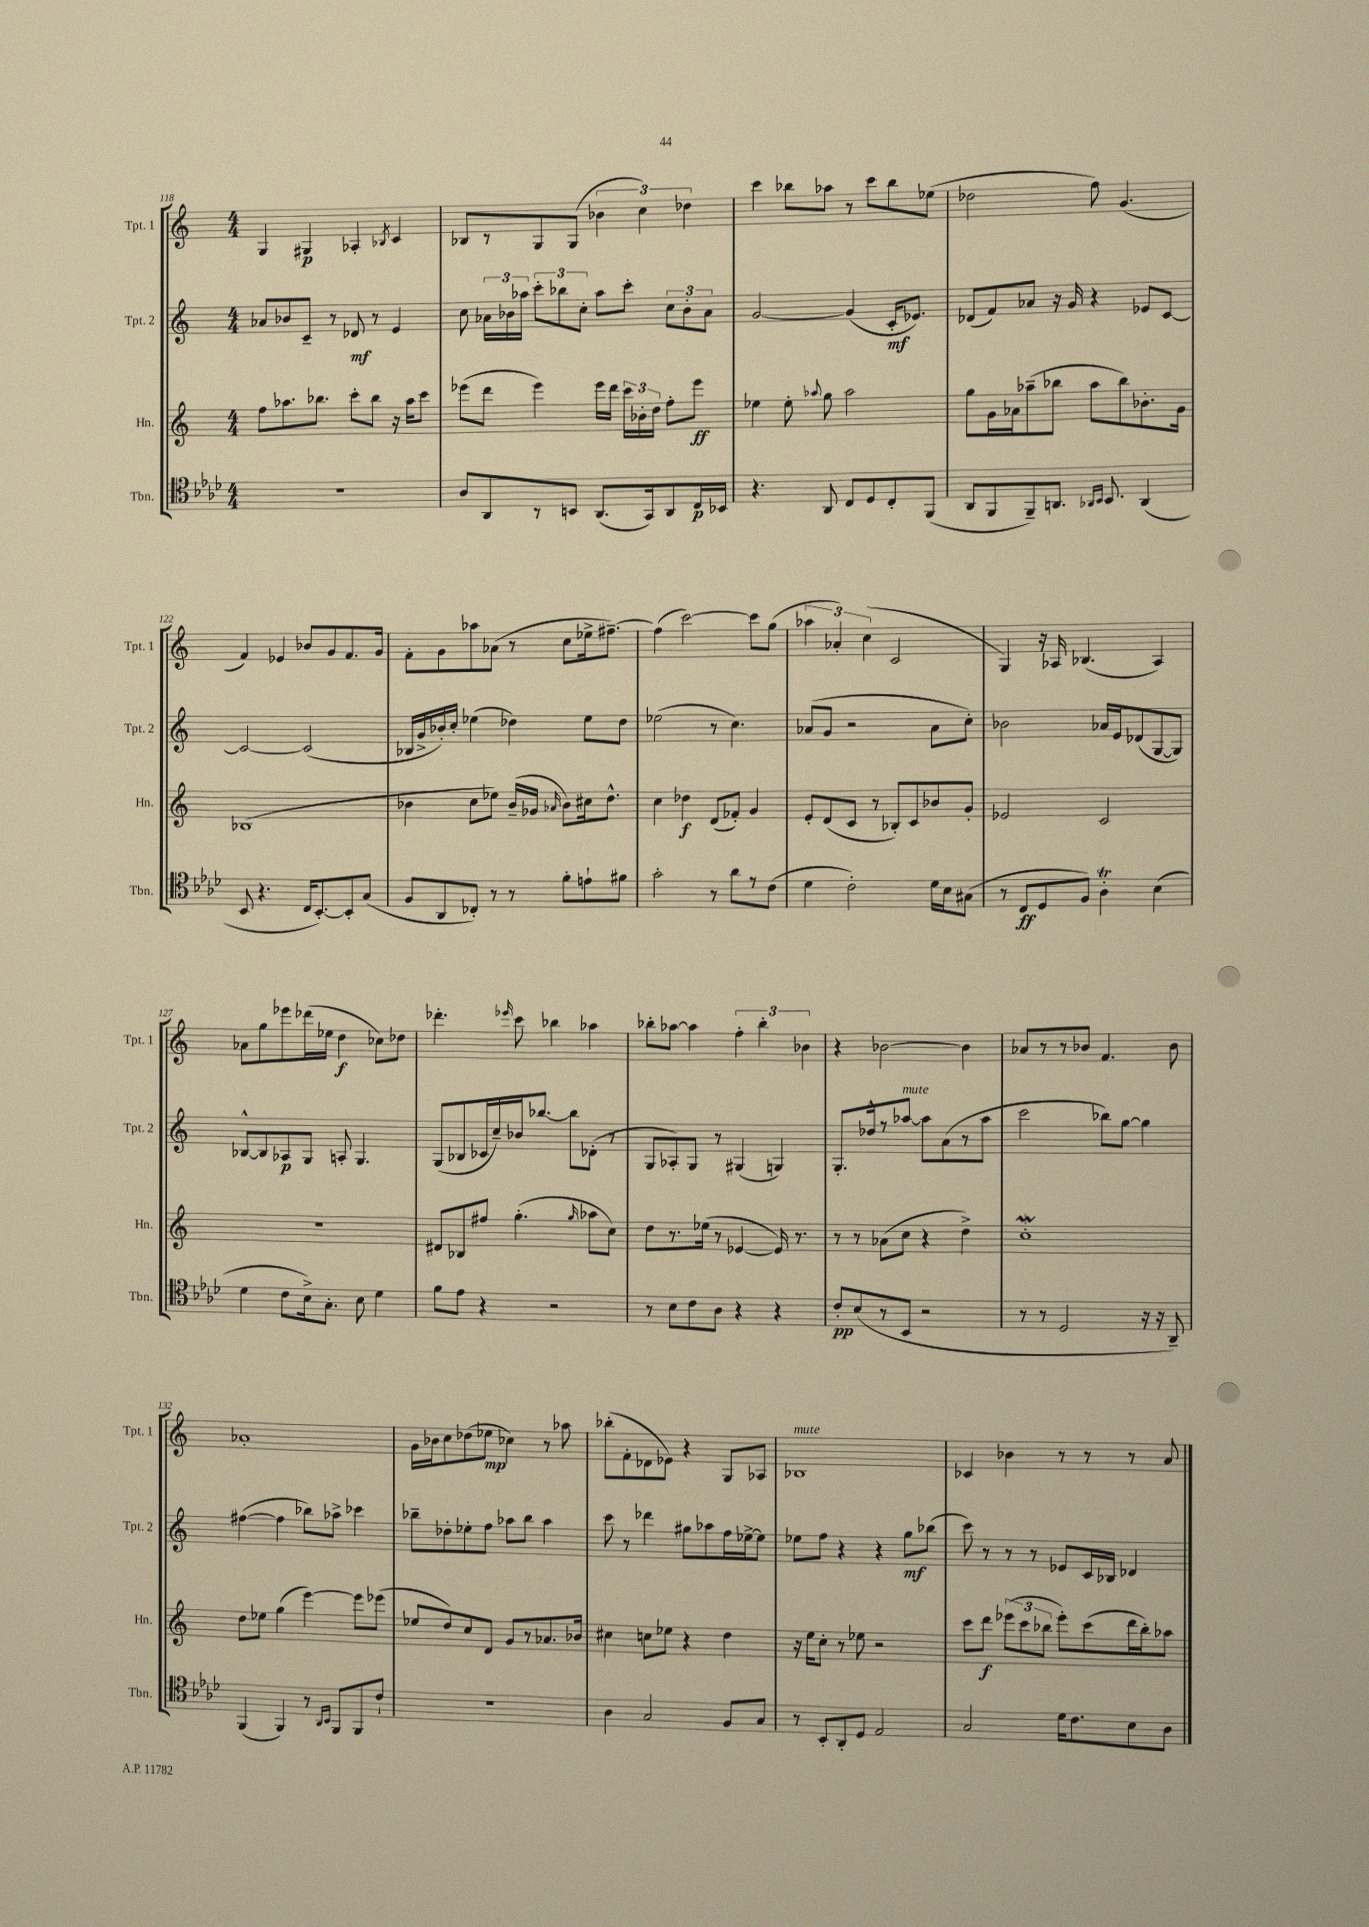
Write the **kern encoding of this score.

**kern	**dynam	**kern	**dynam	**kern	**dynam	**kern	**dynam
*part4	*part4	*part3	*part3	*part2	*part2	*part1	*part1
*staff4	*staff4	*staff3	*staff3	*staff2	*staff2	*staff1	*staff1
*I"Tbn.	*	*I"Hn.	*	*I"Tpt. 2	*	*I"Tpt. 1	*
*I'Tbn.	*	*I'Hn.	*	*I'Tpt. 2	*	*I'Tpt. 1	*
*clefC4	*	*clefG2	*	*clefG2	*	*clefG2	*
*k[b-e-a-d-]	*	*k[]	*	*k[]	*	*k[]	*
*M4/4	*	*M4/4	*	*M4/4	*	*M4/4	*
=118	=118	=118	=118	=118	=118	=118	=118
1r	.	8ff\L	.	8a-X/L	.	4G/	.
.	.	8.aa-X\	.	8b-X/	.	.	.
.	.	.	.	8c~/J	.	4G#X/	p
.	.	8.bb-X\J	.	.	.	.	.
.	.	.	.	8r	.	.	.
.	.	8ccc'\L	.	8d-X/	mf	4A-X'/	.
.	.	8bb-\J	.	8r	.	.	.
.	.	.	.	.	.	8qB-X/	.
.	.	16r	.	4e/	.	4c/	.
.	.	16aa-\KL	.	.	.	.	.
.	.	8ccc\J	.	.	.	.	.
=119	=119	=119	=119	=119	=119	=119	=119
8A-/L	.	(8eee-X\L	.	8cc\	.	8B-X/L	.
8AA-/	.	8ddd\J	.	24a-X\LL	.	8r	.
.	.	.	.	24b-X\	.	.	.
.	.	.	.	24aa-X\JJ	.	.	.
8r	.	4eee-\)	.	12ccc'\L	.	8G/	.
.	.	.	.	12bb-X\	.	.	.
8BBn/J	.	.	.	.	.	(8G/J	.
.	.	.	.	12cc'\J	.	.	.
(8.AA-/L	.	16eee-\LL	.	8aa-\L	.	6b-X\	.
.	.	16ddd\JJ	.	.	.	.	.
.	.	24ccc\LL	.	8ccc'\J	.	.	.
.	.	24b-X'\	.	.	.	6cc\)	.
16GG/k)	.	.	.	.	.	.	.
.	.	24dd\JJ	.	.	.	.	.
8AA-/	.	8ff'\L	.	12cc\L	.	.	.
.	.	.	.	12b-'\	.	6dd-X\	.
16C/L	p	8eee-\J	ff	.	.	.	.
.	.	.	.	12a-\J	.	.	.
16BB-X/JJ	.	.	.	.	.	.	.
=120	=120	=120	=120	=120	=120	=120	=120
4.r	.	4ee-X\	.	[2g/	.	4ccc\	.
.	.	8ee-'\	.	.	.	8bb-X\L	.
.	.	8qqaa-X/	.	.	.	.	.
8AA-/	.	8gg\	.	.	.	8aa-X\J	.
8C/L	.	2aa-\	.	(4g/]	.	8r	.
8D-/	.	.	.	.	.	8ccc\L	.
8C'/	.	.	.	16c'/KL	mf	8bb-\	.
.	.	.	.	8.e-X/J)	.	.	.
(8FF/J	.	.	.	.	.	(8ee-X\J	.
=121	=121	=121	=121	=121	=121	=121	=121
8AA-/L	.	8gg\L	.	(8d-X/L	.	2dd-X\	.
8FF/	.	16g\L	.	8f/)	.	.	.
.	.	16a-X\J	.	.	.	.	.
8FF~/)	.	(8aa-X~\	.	8a-X/J	.	.	.
8.AAn/J	.	8bb-X\J	.	16r	.	.	.
.	.	.	.	16g/	.	.	.
.	.	8aa-\L	.	4r	.	8ff\)	.
16qqAA-X/LL	.	.	.	.	.	.	.
16qqBB-/JJ	.	.	.	.	.	.	.
8.BB-/	.	.	.	.	.	.	.
.	.	8bb-\)	.	.	.	(4.g/	.
(4AA-/	.	8.b-X'\	.	8e-X/L	.	.	.
.	.	.	.	[8c/J	.	.	.
.	.	16g\Jk	.	.	.	.	.
!!LO:LB:g=z
=122	=122	=122	=122	=122	=122	=122	=122
8BB-/	.	(1B-X	.	2c/_	.	4f/)	.
4.r	.	.	.	.	.	.	.
.	.	.	.	.	.	4e-X/	.
16C/KL	.	.	.	(2c/]	.	8b-X/L	.
[8.BB-'/)	.	.	.	.	.	.	.
.	.	.	.	.	.	8g/	.
8BB-'/]	.	.	.	.	.	8.f/	.
(8G/J	.	.	.	.	.	.	.
.	.	.	.	.	.	16g/Jk	.
=123	=123	=123	=123	=123	=123	=123	=123
8F/L	.	4b-X\	.	16B-X/LL	.	8f'\L	.
.	.	.	.	16g^/	.	.	.
8AA-/	.	.	.	16b-X'/)	.	8g\	.
.	.	.	.	16cc'/JJ	.	.	.
8C-X'/J)	.	8cc\L	.	(4ee-X\	.	8aa-X\	.
8r	.	8ee-X\J)	.	.	.	(8a-X\J	.
8r	.	(16b-~/LL	.	4dd-X\)	.	8r	.
.	.	16g-X/JJ	.	.	.	.	.
.	.	16qqa-X/	.	.	.	.	.
8f'\L	.	8b-\L)	.	.	.	8cc\L	.
8en`\	.	16cc#X\k	.	8ee-\L	.	16ee-X^\k	.
.	.	8.dd^^\J	.	.	.	[8.ff#X~\J)	.
8f#X\J	.	.	.	8dd-\J	.	.	.
=124	=124	=124	=124	=124	=124	=124	=124
2g'\	.	4cc\	.	(2ee-X\	.	(4ff#\]	.
.	.	4dd-X\	f	.	.	[2ccc\)	.
8r	.	(8d/L	.	8r	.	.	.
8a-\L	.	8f-X'/J)	.	4.cc\)	.	.	.
8r	.	4g/	.	.	.	8ccc\L]	.
(8c\J	.	.	.	.	.	(8gg\J	.
=125	=125	=125	=125	=125	=125	=125	=125
4d-\	.	8e'/L	.	(8a-X/L	.	6aa-X\	.
.	.	(8d/	.	8g/J	.	.	.
.	.	.	.	.	.	6a-X'/)	.
2c'\)	.	8c/J	.	2r	.	.	.
.	.	.	.	.	.	(6cc\	.
.	.	8r	.	.	.	.	.
.	.	8B-X'/L)	.	.	.	2c/	.
.	.	8c/	.	.	.	.	.
16d-\LL	.	8b-X/	.	8a-\L	.	.	.
16B-\J	.	.	.	.	.	.	.
(8G#X\J	.	8g'/J	.	8cc'\J)	.	.	.
=126	=126	=126	=126	=126	=126	=126	=126
8r	.	2e-X/	.	2b-X\	.	4G/)	.
8C/L	ff	.	.	.	.	.	.
8D-/	.	.	.	.	.	16r	.
.	.	.	.	.	.	16A-X/	.
8F/J)	.	.	.	.	.	(4.B-X/	.
4A-T'\	.	2c/	.	16a-X/LL	.	.	.
.	.	.	.	16e/J	.	.	.
.	.	.	.	(8d-X/	.	.	.
(4B-\	.	.	.	[8G/	.	4A-/)	.
.	.	.	.	8G/J])	.	.	.
!!LO:LB:g=z
=127	=127	=127	=127	=127	=127	=127	=127
4d-\	.	1r	.	[8B-X^^/L	.	8a-X\L	.
.	.	.	.	8B-/]	.	8gg\	.
8c\L	.	.	.	8A-X/	p	8eee-X\	.
16B-^\k)	.	.	.	8G/J	.	(16ddd-X\L	.
8.G'\J	.	.	.	.	.	16ee-X\JJ	.
.	.	.	.	8An'/	.	4dd\	f
8B-\	.	.	.	4.G/	.	.	.
4d-\	.	.	.	.	.	8cc-X\L)	.
.	.	.	.	.	.	8dd-X\J	.
=128	=128	=128	=128	=128	=128	=128	=128
8f\L	.	8d#X/L	.	(8G/L	.	4.ddd-X'\	.
8e-\J	.	8B-X/	.	8B-X/	.	.	.
4r	.	8ff#X/J	.	16c-X/L	.	.	.
.	.	.	.	16cc~/)	.	.	.
.	.	.	.	.	.	16qqeee-X/	.
.	.	(4.gg'\	.	16b-X/J	.	8ccc\	.
.	.	.	.	[8.bb-X/J	.	.	.
2r	.	.	.	.	.	4bb-X\	.
.	.	.	.	8bb-\L]	.	.	.
.	.	16qqgg/	.	.	.	.	.
.	.	8aa-X\L	.	(8d-X'\J	.	4aa-X\	.
.	.	8cc\J)	.	8r	.	.	.
=129	=129	=129	=129	=129	=129	=129	=129
8r	.	8dd\L	.	8G/L	.	8bb-X'\L	.
8B-\L	.	8.r	.	8A-X'/)	.	[8aa-X\J	.
8c\	.	.	.	8G/J	.	4aa-\]	.
.	.	(16ee-X\Jk	.	.	.	.	.
8A-\J	.	8r	.	8r	.	.	.
4r	.	[4e-X/	.	(4G#X/	.	6ff'\	.
.	.	.	.	.	.	6bb-'\	.
4r	.	16e-/])	.	4Gn/)	.	.	.
.	.	8.r	.	.	.	.	.
.	.	.	.	.	.	6b-X\	.
=130	=130	=130	=130	=130	=130	=130	=130
8c'/L	pp	8r	.	8.G'/L	.	4r	.
(8B-/	.	8r	.	.	.	.	.
.	.	.	.	16dd-X^^/k	.	.	.
8r	.	(8a-X\L	.	8r	.	[2b-X\	.
!	!	!	!	!LO:TX:a:i:t=mute	!	!	!
8BB-/J	.	8cc\J	.	[8aa-X/J	.	.	.
2r	.	4r	.	8aa-\L]	.	.	.
.	.	.	.	(8a\	.	.	.
.	.	4dd^\)	.	8r	.	4b-\]	.
.	.	.	.	8aa-\J	.	.	.
=131	=131	=131	=131	=131	=131	=131	=131
8r	.	1ccw'	.	2ccc\	.	8a-X/L	.
8r	.	.	.	.	.	8r	.
2D-/	.	.	.	.	.	8r	.
.	.	.	.	.	.	8b-X/J	.
.	.	.	.	8bb-X\L)	.	4.f/	.
.	.	.	.	[8gg\J	.	.	.
16r	.	.	.	4gg\]	.	.	.
16r	.	.	.	.	.	.	.
8AA-~/)	.	.	.	.	.	8b-\	.
!!LO:LB:g=z
=132	=132	=132	=132	=132	=132	=132	=132
(4FF/	.	8dd\L	.	([4ff#X\	.	1a-X'	.
.	.	8ee-X\J	.	.	.	.	.
4FF/)	.	(4gg\	.	4ff#\]	.	.	.
8r	.	[4eee\)	.	8bb-X\L)	.	.	.
16qqAA-/LL	.	.	.	.	.	.	.
16qqBB-/JJ	.	.	.	.	.	.	.
8FF/L	.	.	.	8aa-X^\J	.	.	.
8FF/	.	8eee\L]	.	4ccc-X\	.	.	.
8c`/J	.	(8eee-X\J	.	.	.	.	.
=133	=133	=133	=133	=133	=133	=133	=133
1r	.	8ee-X/L	.	8bb-X~\L	.	16g\LL	.
.	.	.	.	.	.	16b-X\J	.
.	.	8dd/)	.	8dd-X'\	.	8cc\	.
.	.	8cc/	.	8ee-X'\	.	(8dd-X\	.
.	.	8d/J	.	8ff\J	.	8ee-X\J	mp
.	.	8g/L	.	8aa-X\L	.	4cc-X\)	.
.	.	8r	.	8bb-\J	.	.	.
.	.	8.a-X/	.	4aa-\	.	8r	.
.	.	.	.	.	.	8aa-X\	.
.	.	16b-X/Jk	.	.	.	.	.
=134	=134	=134	=134	=134	=134	=134	=134
4A-\	.	4cc#X\	.	8ccc\	.	(8bb-X'\L	.
.	.	.	.	8r	.	8f'\	.
2G/	.	8ccn\L	.	4ddd-X\	.	8d-X\	.
.	.	8ee-X\J	.	.	.	8e-X\J)	.
.	.	4r	.	8gg#X\L	.	4r	.
.	.	.	.	8aa-X\	.	.	.
8F/L	.	4dd\	.	16ff\L	.	8G/L	.
.	.	.	.	[16ee-X^\J	.	.	.
8G/J	.	.	.	8ee-\J]	.	8A-X/J	.
=135	=135	=135	=135	=135	=135	=135	=135
!	!	!	!	!	!	!LO:TX:a:i:t=mute	!
8r	.	16r	.	8ee-X\L	.	1B-X	.
.	.	16ee\KL	.	.	.	.	.
8BB-'/L	.	8cc'\J	.	8ff\J	.	.	.
8AA-'/	.	8r	.	4r	.	.	.
8D-/J	.	8ee-X\	.	.	.	.	.
2E-/	.	2r	.	4r	.	.	.
.	.	.	.	8gg\L	mf	.	.
.	.	.	.	(8bb-X\J	.	.	.
=136	=136	=136	=136	=136	=136	=136	=136
2G/	.	8ccc\L	.	8ccc\)	.	4c-X/	.
.	.	8ddd\J	f	8r	.	.	.
.	.	(12eee-X\L	.	8r	.	4b-X\	.
.	.	12ccc\	.	.	.	.	.
.	.	.	.	8r	.	.	.
.	.	12bb-X\J	.	.	.	.	.
16d-\KL	.	8eee-'\L)	.	8e-X/L	.	8r	.
8.c\	.	.	.	.	.	.	.
.	.	(8ccc\	.	16c/L	.	8r	.
.	.	.	.	16B-X/JJ	.	.	.
8B-\	.	16ddd\L	.	4d-X/	.	8r	.
.	.	16bb-'\J)	.	.	.	.	.
8A-\J	.	8aa-X\J	.	.	.	8a/	.
==	==	==	==	==	==	==	==
*-	*-	*-	*-	*-	*-	*-	*-
